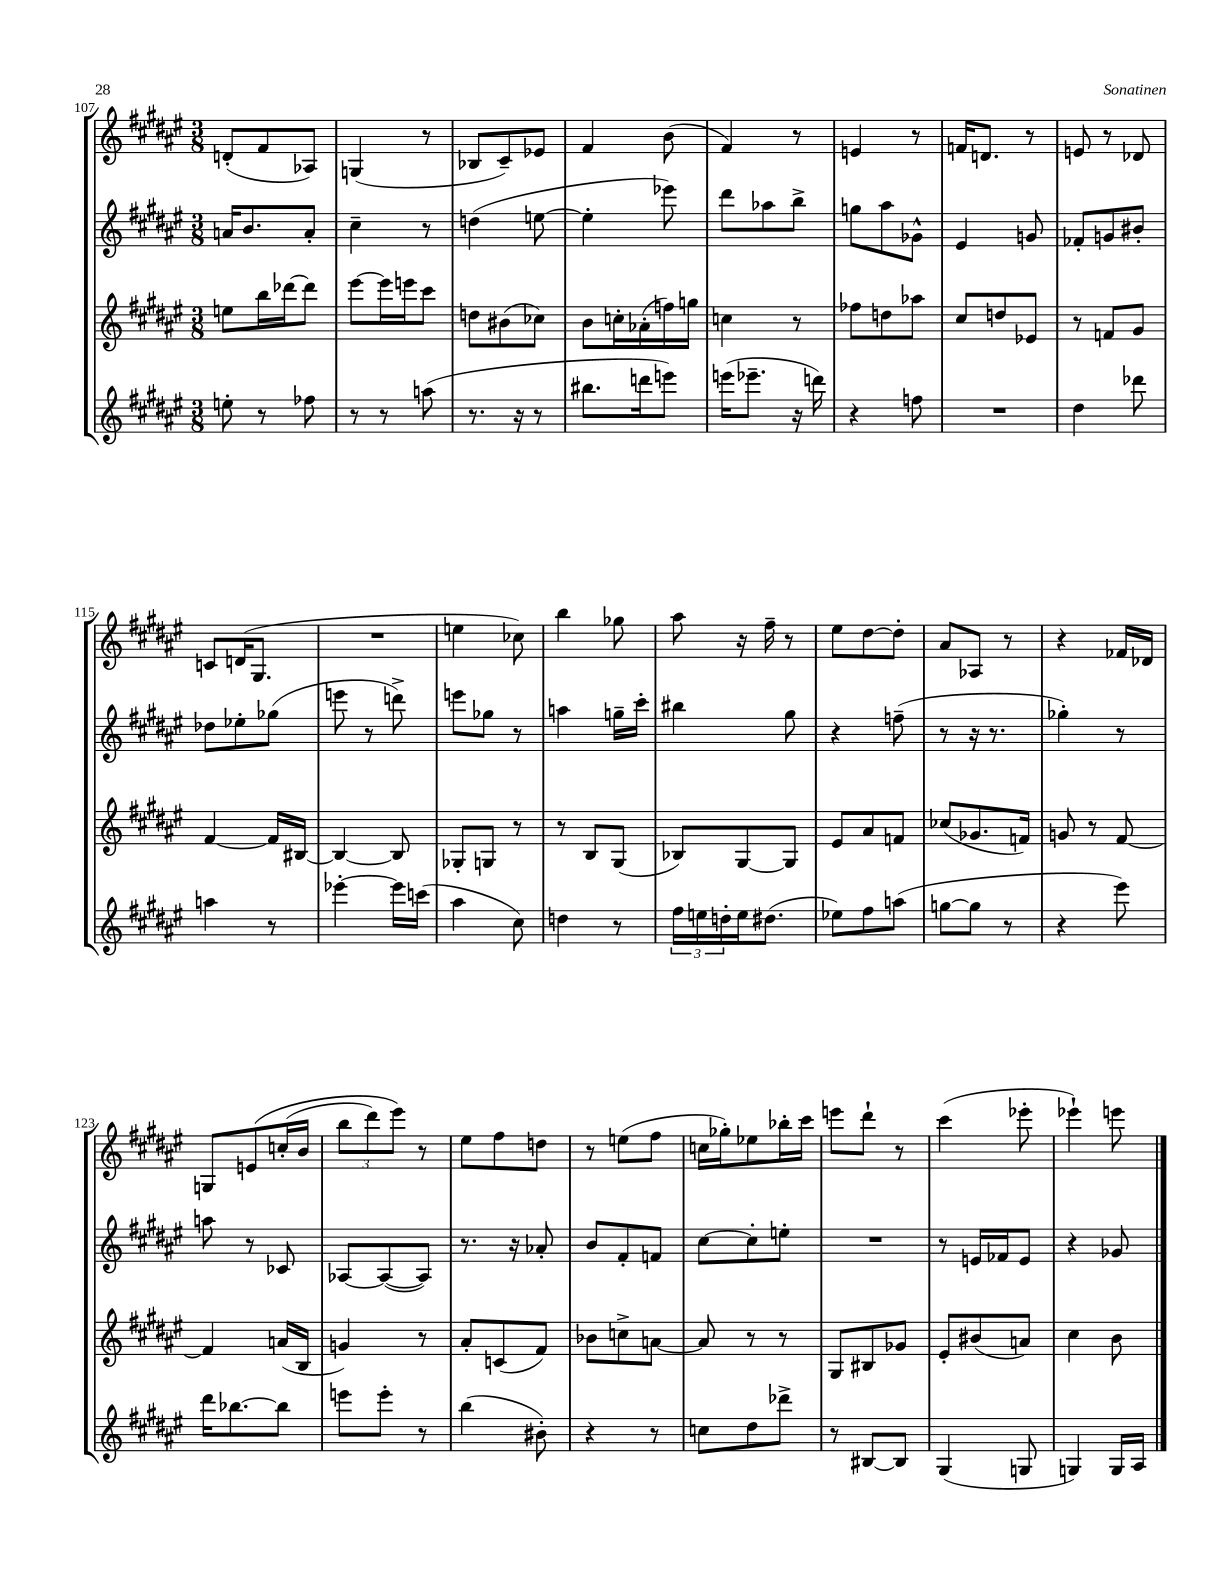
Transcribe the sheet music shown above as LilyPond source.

<<
\new StaffGroup <<
\new Staff = "s0" {
    \clef treble \key fis \major \numericTimeSignature \time 3/8
    d'8-.( fis'8 aes8) |
    g4( r8 |
    bes8 cis'8--) ees'8 |
    fis'4 b'8( |
    fis'4) r8 |
    e'4 r8 |
    f'16 d'8. r8 |
    e'8 r8 des'8 |
    c'8 d'16( gis8. |
    R4. |
    e''4 ces''8) |
    b''4 ges''8 |
    ais''8 r16 fis''16-- r8 |
    eis''8 dis''8~ dis''8-. |
    ais'8 aes8 r8 |
    r4 fes'16 des'16 |
    g8 e'8\( c''16-.( b'16 |
    \tuplet 3/2 { b''8 dis'''8) eis'''8\) } r8 |
    eis''8 fis''8 d''8 |
    r8 e''8( fis''8 |
    c''16 ges''16-.) ees''8 bes''16-. cis'''16 |
    e'''8 dis'''8-! r8 |
    cis'''4( ees'''8-. |
    ees'''4-!) e'''8 \bar "|." |
}
\new Staff = "s1" {
    \clef treble \key fis \major \numericTimeSignature \time 3/8
    a'16 b'8. a'8-. |
    cis''4-- r8 |
    d''4( e''8~ |
    e''4-. ees'''8) |
    dis'''8 aes''8 b''8-> |
    g''8 ais''8 ges'8-^ |
    eis'4 g'8 |
    fes'8-. g'8 bis'8-. |
    des''8 ees''8-. ges''8( |
    e'''8 r8 d'''8->) |
    e'''8 ges''8 r8 |
    a''4 g''16-- cis'''16-. |
    bis''4 gis''8 |
    r4 f''8--( |
    r8 r16 r8. |
    ges''4-.) r8 |
    a''8 r8 ces'8 |
    aes8~ aes8~( aes8) |
    r8. r16 aes'8-. |
    b'8 fis'8-. f'8 |
    cis''8~ cis''8-. e''8-. |
    R4. |
    r8 e'16 fes'16 e'8 |
    r4 ges'8 \bar "|." |
}
\new Staff = "s2" {
    \clef treble \key fis \major \numericTimeSignature \time 3/8
    e''8 b''16 des'''16~ des'''8 |
    eis'''8~ eis'''16 e'''16 cis'''8 |
    d''8 bis'8( ces''8) |
    b'8 c''16-. aes'16-.( f''16) g''16 |
    c''4 r8 |
    fes''8 d''8 aes''8 |
    cis''8 d''8 ees'8 |
    r8 f'8 gis'8 |
    fis'4~ fis'16 bis16~ |
    bis4~ bis8 |
    ges8-. g8 r8 |
    r8 b8 gis8( |
    bes8) gis8~ gis8 |
    eis'8 ais'8 f'8 |
    ces''8( ges'8. f'16) |
    g'8 r8 fis'8~ |
    fis'4 a'16( b16 |
    g'4) r8 |
    ais'8-. c'8( fis'8) |
    bes'8 c''8-> a'8~ |
    a'8 r8 r8 |
    gis8 bis8 ges'8 |
    eis'8-. bis'8( a'8) |
    cis''4 b'8 \bar "|." |
}
\new Staff = "s3" {
    \clef treble \key fis \major \numericTimeSignature \time 3/8
    e''8-. r8 fes''8 |
    r8 r8 a''8( |
    r8. r16 r8 |
    bis''8. d'''16 e'''8) |
    e'''16( ees'''8.-- r16 d'''16) |
    r4 f''8 |
    R4. |
    dis''4 des'''8 |
    a''4 r8 |
    ees'''4~-. ees'''16 c'''16( |
    ais''4 cis''8) |
    d''4 r8 |
    \tuplet 3/2 { fis''16 e''16 d''16-. } e''16 dis''8.( |
    ees''8) fis''8 a''8( |
    g''8~ g''8 r8 |
    r4 eis'''8) |
    dis'''16 bes''8.~ bes''8 |
    e'''8 e'''8-. r8 |
    b''4( bis'8-.) |
    r4 r8 |
    c''8 dis''8 des'''8-> |
    r8 bis8~ bis8 |
    gis4( g8 |
    g4) g16 ais16 \bar "|." |
}
>>
>>
\layout { \context { \Score currentBarNumber = #107 } }
